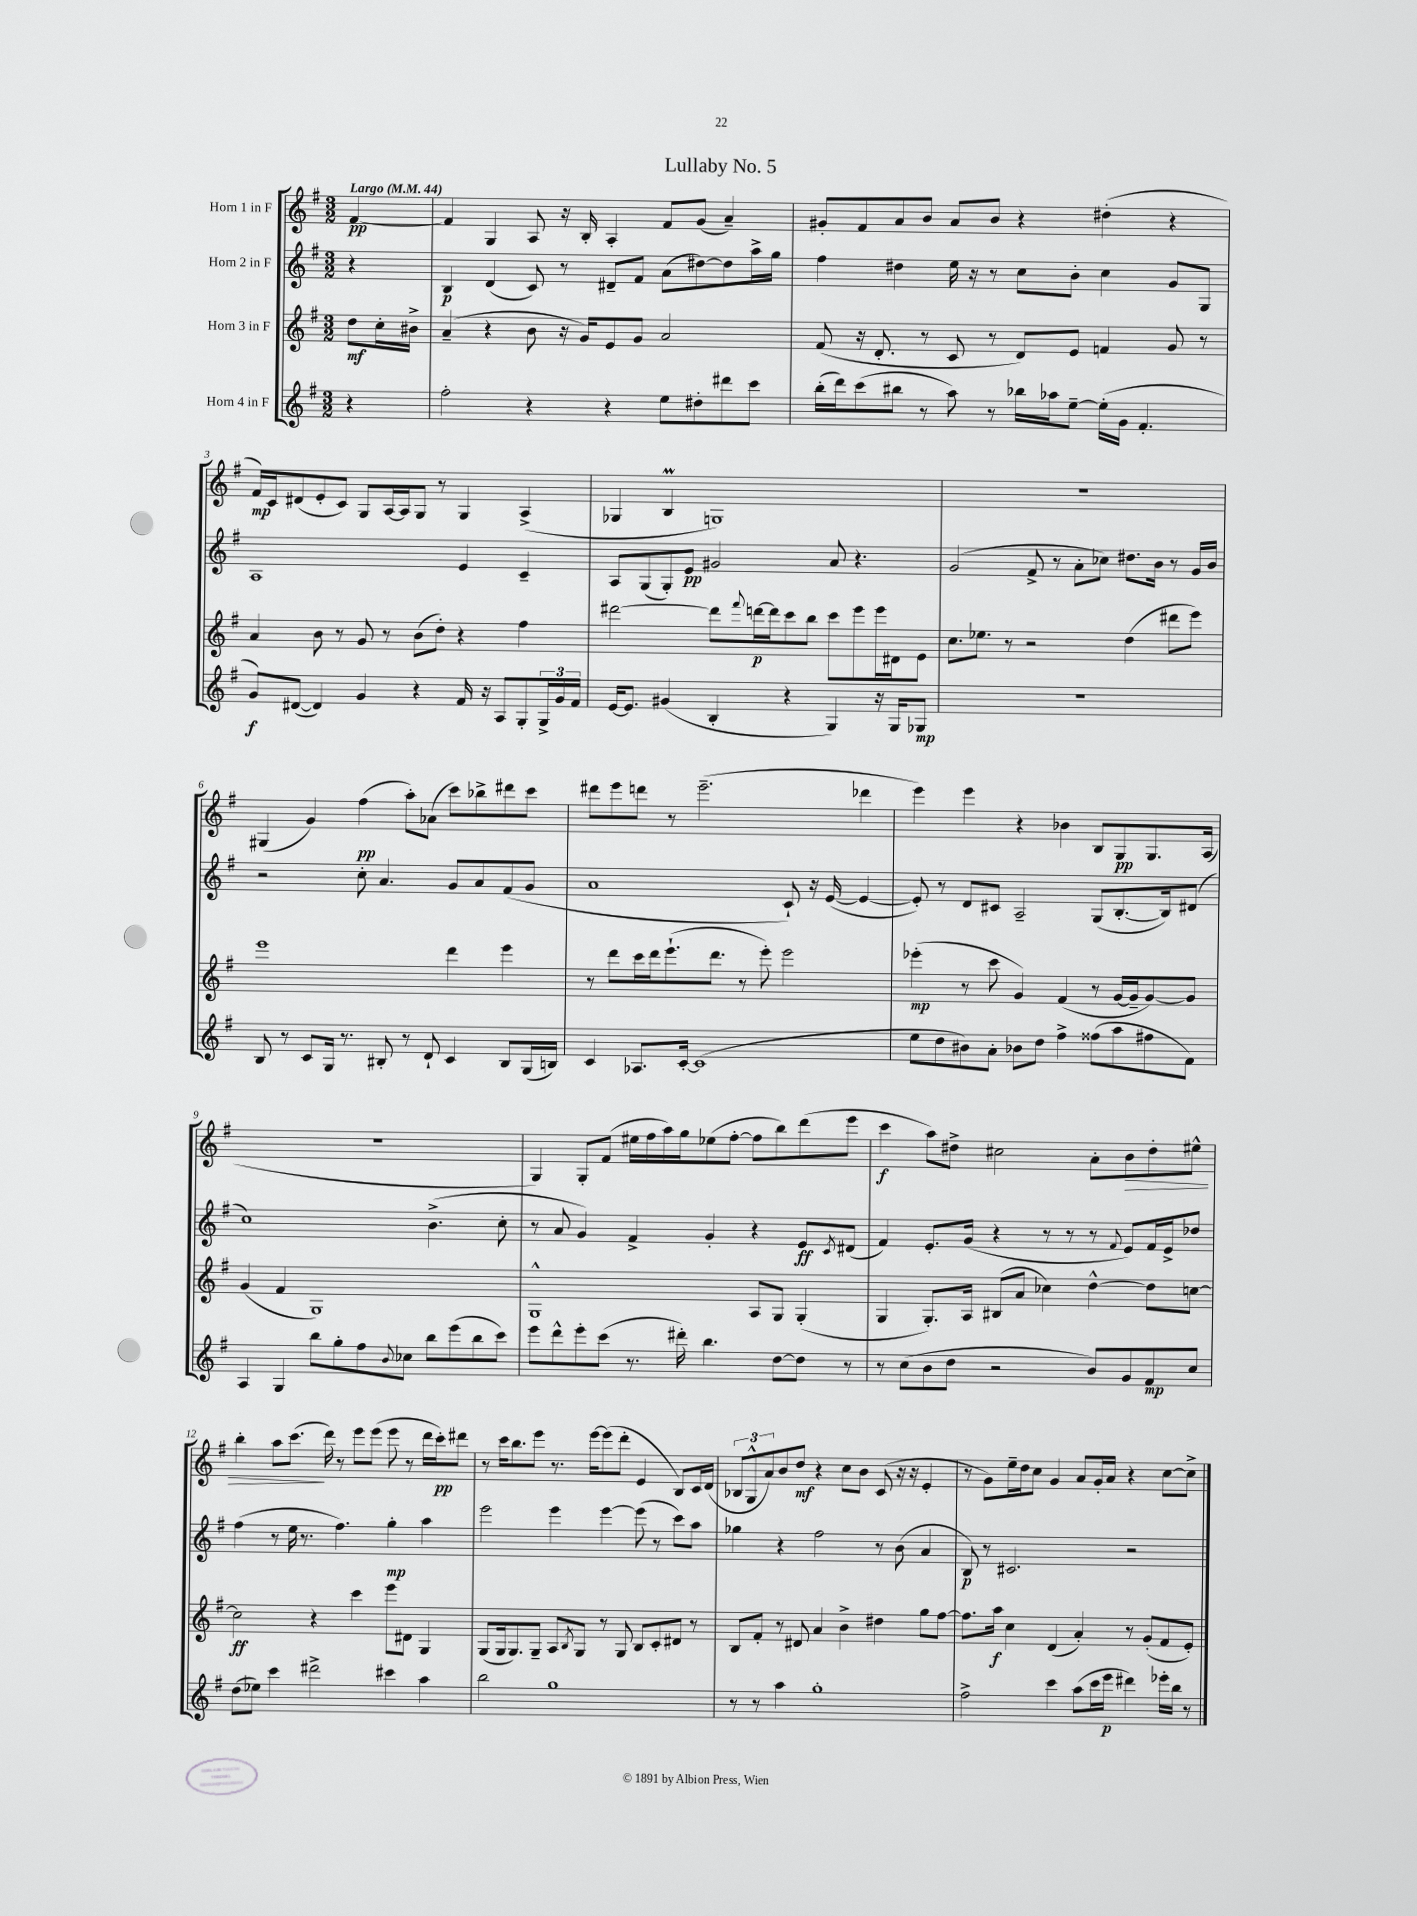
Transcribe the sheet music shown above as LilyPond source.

\header { title = "Lullaby No. 5" }
<<
\new StaffGroup <<
\new Staff = "s0" \with { instrumentName = "Horn 1 in F" } {
    \clef treble \key g \major \numericTimeSignature \time 3/2 \partial 4 \tempo "Largo" 4 = 44
    fis'4~\pp |
    fis'4 g4 a8 r16 b16-. a4-. fis'8 g'8( a'4--) |
    gis'8-. fis'8 a'8 b'8 a'8 b'8 r4 dis''4-.( r4 |
    fis'16\mp) c'16 dis'8( e'8-. c'8) g8 a16~ a16 g8 r8 g4 a4->( |
    ges4 b4\prall g1) |
    R1. |
    gis4( g'4) fis''4\pp( a''8-.) aes'8( c'''8) bes''8-> dis'''8 c'''8 |
    dis'''8 e'''8 d'''8 r8 e'''2.--( des'''4 |
    e'''4) e'''4 r4 bes'4 b8 g8\pp g8. a16( |
    R1. |
    g4) g8-. fis'8( eis''16 fis''16 a''16) g''16 ees''8( fis''8~-. fis''8 b''8) d'''8( e'''8 |
    c'''4\f a''8) dis''8-> cis''2 a'8-. b'8\> dis''8-. eis''8-^ |
    b''4-. a''8 c'''8.\!( d'''16) r8 e'''8 e'''8( e'''8 r8 d'''16 c'''16-.\pp) dis'''8 |
    r8 c'''16 b''8. e'''8 r8. e'''16~ e'''8( d'''8-. e'4 b8) c'16 d'16( |
    \tuplet 3/2 { bes8 g8-^ a'8) } b'8 d''8\mf r4 c''8 b'8 c'8( r16 r16 e'4-. |
    r8 g'8) e''16-- d''16 c''8 g'4 a'8 g'16-. a'16 r4 c''8~ c''8-> \bar "|." |
}
\new Staff = "s1" \with { instrumentName = "Horn 2 in F" } {
    \clef treble \key g \major \numericTimeSignature \time 3/2 \partial 4
    r4 |
    b4\p d'4( c'8) r8 dis'8-- fis'8 a'8( dis''8~) dis''8 a''16-> g''16 |
    fis''4 dis''4 e''16 r16 r8 c''8 b'8-. c''4 g'8 g8 |
    a1 e'4 c'4-- |
    a8 g8( g8-.) e'8\pp gis'2 a'8 r4. |
    g'2( fis'8-> r8 a'8-. ces''8) dis''8. b'16 r8 g'16 b'16 |
    r2 c''8-. a'4. g'8 a'8 fis'8( g'8 |
    a'1 c'8-!) r16 e'16~( e'4~ |
    e'8-.) r8 d'8 cis'8 a2-- g8( b8.~-. b16) dis'8( |
    c''1) b'4.->( c''8-. |
    r8 a'8 g'4) fis'4-> g'4-. r4 e'8\ff \acciaccatura { c'8 } dis'8( |
    fis'4) e'8.-. g'16( r4 r8 r8 r8 \appoggiatura { fis'8 } e'8) fis'16 e'16-> des''8 |
    fis''4( r8 e''16 r8. fis''4.) g''4-.\mp a''4 |
    e'''2 e'''4 e'''4~ e'''8( r8 c'''8) a''8 |
    ges''4 r4 fis''2 r8 b'8( a'4 |
    b8\p) r8 cis'2. r2 \bar "|." |
}
\new Staff = "s2" \with { instrumentName = "Horn 3 in F" } {
    \clef treble \key g \major \numericTimeSignature \time 3/2 \partial 4
    d''8\mf c''16-. bis'16-> |
    a'4--( r4 b'8 r16 g'16) e'8 g'8 a'2 |
    fis'8( r16 d'8.-. r8 c'8 r8 d'8) e'8 f'4 g'8 r8 |
    a'4 b'8 r8 g'8 r8 b'8( d''8-.) r4 fis''4 |
    dis'''2~ dis'''8 \appoggiatura { fis'''8 } d'''16~\p d'''16 c'''8 b''8 c'''8 e'''8 e'''16 dis'16 e'8 |
    c''8. ees''8. r8 r2 d''4( dis'''8 e'''8) |
    e'''1 d'''4 e'''4 |
    r8 d'''8 c'''16 d'''16 e'''8.-!( d'''8. r8 e'''8-.) e'''2 |
    ees'''4-.\mp( r8 c'''8 g'4) fis'4( r8 g'16~ g'16-- g'8~) g'8 |
    g'4( fis'4 g1) |
    g1-^ a8 g8 g4-.( |
    g4 g8.-.) a16 bis8( a'8 ces''4) d''4~-^ d''8 c''8~ |
    c''2\ff r4 c'''4 e'''8 dis'8 g4 |
    g8( g16 g8.) g8-- a8 \acciaccatura { b8 } g8 r8 g8 b8 c'8-. dis'8 r8 |
    b8 fis'8-. r8 dis'8 a'4 b'4-> dis''4 g''8 fis''8~ |
    fis''8. a''16\f c''4 d'4( a'4-.) r8 g'8-.( fis'8 e'8-.) \bar "|." |
}
\new Staff = "s3" \with { instrumentName = "Horn 4 in F" } {
    \clef treble \key g \major \numericTimeSignature \time 3/2 \partial 4
    r4 |
    fis''2-. r4 r4 e''8 dis''8-. dis'''8 c'''8 |
    b''16-.( d'''16) c'''8( bis''8 r8 a''8) r8 bes''16 aes''16 e''8~-- e''16-.( g'16 fis'4.-. |
    g'8\f) dis'8~( dis'4) g'4 r4 fis'16 r16 a8 g8-. \tuplet 3/2 { g16-> g'16 fis'16 } |
    e'16~ e'8. gis'4( b4-. r4 g4) r16 g16 ges8\mp |
    R1. |
    b8 r8 c'8 g16 r8. bis8-. r8 d'8-! c'4 bis8 g16( b16) |
    c'4 aes8. c'16~-. c'1( |
    e''8 d''8 bis'8) a'8-. bes'8 d''8 fis''4-> fisis''8( a''8 fis''8 fis'8) |
    a4 g4 b''8 g''8-. fis''8 \appoggiatura { b'8 } ces''8 b''8 e'''8( b''8 c'''8) |
    e'''8 d'''8-^ e'''8-. c'''8( r8. dis'''16-.) b''4. d''8~ d''8 r8 |
    r8 c''8( b'8 d''8 r2 b'8) g'8 fis'8\mp c''8 |
    d''8( ees''8) c'''4 dis'''2-> cis'''4 a''4 |
    b''2 g''1 |
    r8 r8 a''4 g''1-. |
    fis''2-> c'''4 a''8( c'''16 e'''16\p dis'''4) ees'''16-. b''16 r8 \bar "|." |
}
>>
>>
